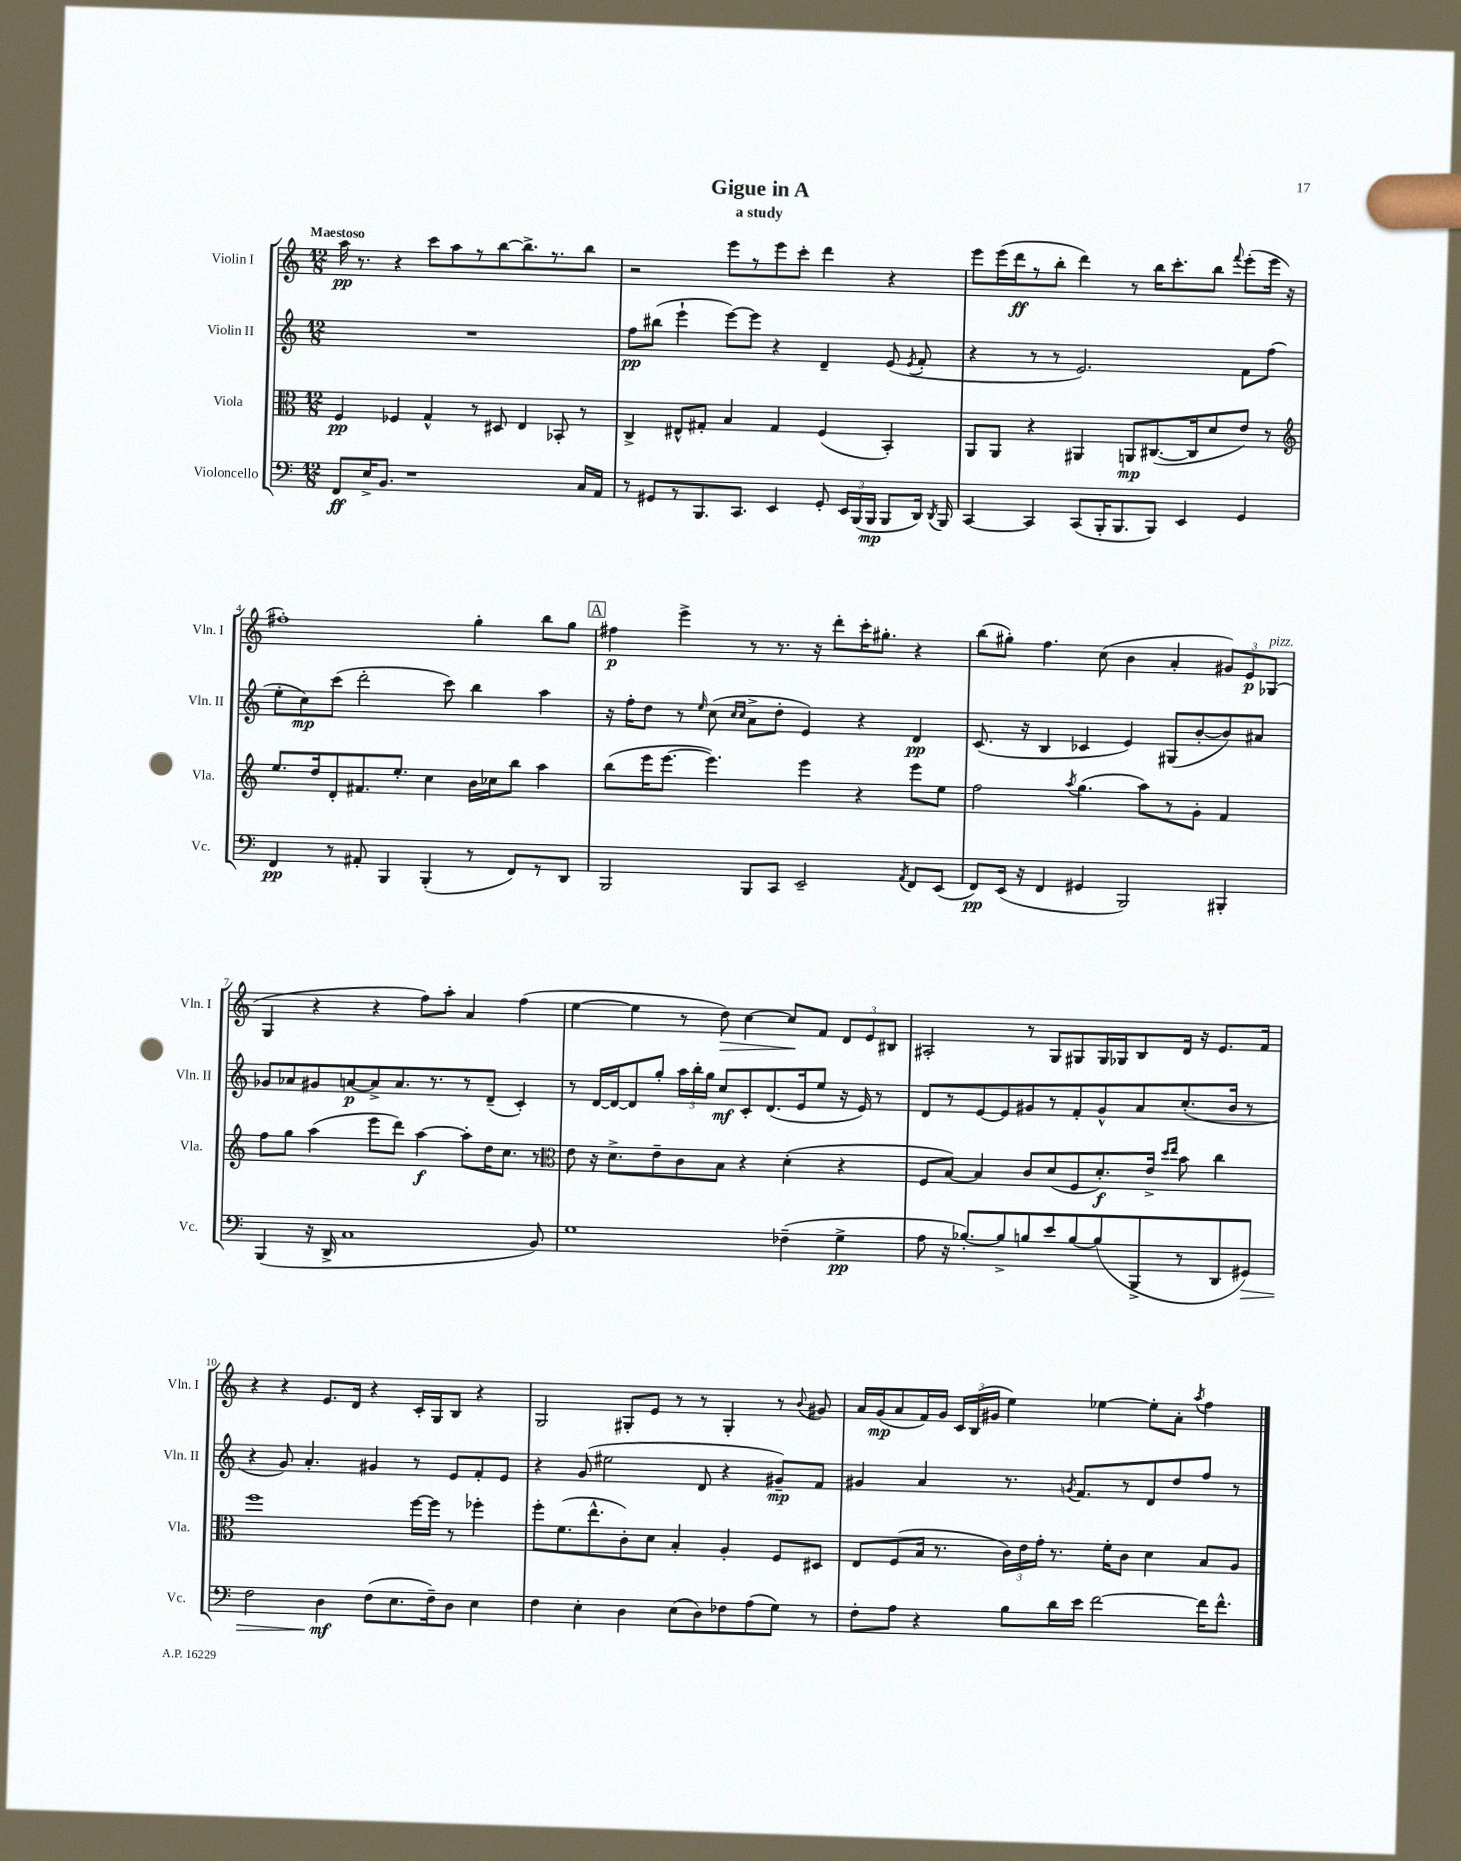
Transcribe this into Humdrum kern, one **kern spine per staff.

**kern	**dynam	**kern	**dynam	**kern	**dynam	**kern	**dynam
*part4	*part4	*part3	*part3	*part2	*part2	*part1	*part1
*staff4	*staff4	*staff3	*staff3	*staff2	*staff2	*staff1	*staff1
*I"Violoncello	*	*I"Viola	*	*I"Violin II	*	*I"Violin I	*
*I'Vc.	*	*I'Vla.	*	*I'Vln. II	*	*I'Vln. I	*
*clefF4	*	*clefC3	*	*clefG2	*	*clefG2	*
*k[]	*	*k[]	*	*k[]	*	*k[]	*
*M12/8	*	*M12/8	*	*M12/8	*	*M12/8	*
=1	=1	=1	=1	=1	=1	=1	=1
!	!	!	!	!	!	!LO:TX:a:B:t=Maestoso	!
8FF/L	ff	4F/	pp	1.r	.	16aa\	pp
.	.	.	.	.	.	8.r	.
16E^/K	.	.	.	.	.	.	.
8.BB/J	.	.	.	.	.	.	.
.	.	4F-X/	.	.	.	4r	.
1r	.	.	.	.	.	.	.
.	.	4G^^/	.	.	.	8ccc\L	.
.	.	.	.	.	.	8aa\	.
.	.	8r	.	.	.	8r	.
.	.	8D#X/	.	.	.	[8bb\	.
.	.	4E/	.	.	.	8.bb^\]	.
.	.	.	.	.	.	8.r	.
.	.	8BB-X'/	.	.	.	.	.
16C/LL	.	8r	.	.	.	8bb\J	.
16AA/JJ	.	.	.	.	.	.	.
=2	=2	=2	=2	=2	=2	=2	=2
8r	.	4C^/	.	8ff\L	pp	2r	.
8GG#X/L	.	.	.	(8bb#X\J	.	.	.
8r	.	8E#X^^/L	.	4eee`\	.	.	.
8.BBB/	.	8G#X'/J	.	.	.	.	.
.	.	4B/	.	[8eee\L)	.	8eee\L	.
8.CC/J	.	.	.	.	.	.	.
.	.	.	.	8eee\J]	.	8r	.
4EE/	.	4G#/	.	4r	.	8eee\	.
.	.	.	.	.	.	8ccc'\J	.
8GG#'/	.	(4F/	.	4d~/	.	4ddd\	.
24EE/LL	.	.	.	.	.	.	.
(24BBB/	.	.	.	.	.	.	.
24BBB/JJ	mp	.	.	.	.	.	.
8BBB/L	.	4BB'/)	.	(8e/	.	4r	.
.	.	.	.	8qe/	.	.	.
16DD/Jk)	.	.	.	8f'/	.	.	.
8qDD/	.	.	.	.	.	.	.
16BBB/	.	.	.	.	.	.	.
=3	=3	=3	=3	=3	=3	=3	=3
[4CC/	.	8AA/L	.	4r	.	8eee\L	.
.	.	8AA/J	.	.	.	(16eee\L	.
.	.	.	.	.	.	16ddd\J	ff
4CC/]	.	4r	.	8r	.	8r	.
.	.	.	.	8r	.	8bb'\J	.
(8CC/L	.	4AA#X/	.	2.e/)	.	4ddd\)	.
16BBB'/K	.	.	.	.	.	.	.
8.BBB/	.	.	.	.	.	.	.
.	.	8AAn/L	mp	.	.	8r	.
8BBB/J)	.	([8.C#X/	.	.	.	16bb\KL	.
.	.	.	.	.	.	8.ccc'\	.
4EE/	.	.	.	.	.	.	.
.	.	16C#/k]	.	.	.	.	.
.	.	8d/	.	.	.	8bb\J	.
.	.	.	.	.	.	8qqfff/	.
4GG/	.	8e/J)	.	8f\L	.	(8eee'\L	.
.	.	8r	.	(8ff\J	.	16eee\Jk	.
.	.	.	.	.	.	16r	.
!!LO:LB:g=z
=4	=4	=4	=4	=4	=4	=4	=4
*	*	*clefG2	*	*	*	*	*
4FF/	pp	8.ee/L	.	8ee'\L	.	1ff#X')	.
.	.	.	.	8cc\)	mp	.	.
.	.	16dd/k	.	.	.	.	.
8r	.	8d'/	.	(8ccc\J	.	.	.
8AA#X'/	.	8.f#X/	.	2ddd'\	.	.	.
4BBB/	.	.	.	.	.	.	.
.	.	8.ee'/J	.	.	.	.	.
(4BBB'/	.	4cc\	.	.	.	.	.
.	.	.	.	8ccc\)	.	.	.
8r	.	16b\LL	.	4bb\	.	4gg'\	.
.	.	16cc-X\J	.	.	.	.	.
8FF/L)	.	8bb\J	.	.	.	.	.
8r	.	4aa\	.	4aa\	.	8bb\L	.
8DD/J	.	.	.	.	.	8gg\J	.
!!LO:REH:place=s1:t=A
=5	=5	=5	=5	=5	=5	=5	=5
2BBB/	.	(8bb\L	.	16r	.	4ff#X\	p
.	.	.	.	16ff'\KL	.	.	.
.	.	16eee\K	.	8dd\J	.	.	.
.	.	[8.eee\J	.	.	.	.	.
.	.	.	.	8r	.	4eee^\	.
.	.	.	.	16qqee/	.	.	.
.	.	4.eee\])	.	(8cc\	.	.	.
.	.	.	.	16qqcc/LL	.	.	.
.	.	.	.	16qqcc/JJ	.	.	.
8BBB/L	.	.	.	8a^\L	.	8r	.
8CC/J	.	.	.	8dd'\J	.	8.r	.
2EE~/	.	4eee\	.	4e/)	.	.	.
.	.	.	.	.	.	16r	.
.	.	.	.	.	.	8ddd'\L	.
.	.	4r	.	4r	.	16ccc'\K	.
.	.	.	.	.	.	8.gg#X'\J	.
8qAA/	.	.	.	.	.	.	.
8FF/L	.	8eee\L	.	4d/	pp	4r	.
(8EE/J	.	8ee\J	.	.	.	.	.
=6	=6	=6	=6	=6	=6	=6	=6
8FF/L)	pp	2ff\	.	(8.c/	.	(8bb\L	.
(16EE/Jk	.	.	.	.	.	8gg#X'\J)	.
16r	.	.	.	16r	.	.	.
4FF/	.	.	.	4B/	.	4.ff\	.
.	.	8qaa/	.	.	.	.	.
4GG#X/	.	(4.gg\	.	4c-X/	.	.	.
.	.	.	.	.	.	(8cc\	.
2BBB/)	.	.	.	4e/)	.	4b\	.
.	.	8aa\L)	.	.	.	.	.
.	.	8r	.	(8G#X/L	.	4a'/	.
.	.	8g'\J	.	[8b'/	.	.	.
4BBB#X'/	.	4f/	.	8b/])	.	12g#X/L)	.
.	.	.	.	.	.	12e/	p
.	.	.	.	8a#X/J	.	.	.
!	!	!	!	!	!	!LO:TX:a:i:t=pizz.	!
.	.	.	.	.	.	(12G-X/J	.
!!LO:LB:g=z
=7	=7	=7	=7	=7	=7	=7	=7
(4BBB/	.	8ff\L	.	8g-X/L	.	4G/	.
.	.	8gg\J	.	8a-X/	.	.	.
16r	.	(4aa\	.	8g#X/	.	4r	.
16DD^/	.	.	.	.	.	.	.
1C	.	.	.	[8an/	p	.	.
.	.	8eee\L	.	8a^/]	.	4r	.
.	.	8ddd\J)	.	8.a/	.	.	.
.	.	[4aa\	f	.	.	8ff\L)	.
.	.	.	.	8.r	.	.	.
.	.	.	.	.	.	8aa'\J	.
.	.	8aa'\L]	.	8r	.	4a/	.
.	.	16dd\K	.	(8d~/J	.	.	.
.	.	8.cc\J	.	.	.	.	.
.	.	.	.	4c'/)	.	(4ff\	.
8BB/)	.	8r	.	.	.	.	.
=8	=8	=8	=8	=8	=8	=8	=8
*	*	*clefC3	*	*	*	*	*
1G	.	8e\	.	8r	.	[4ee\	.
.	.	16r	.	[16d/LL	.	.	.
.	.	8.d^\L	.	16d/J_	.	.	.
.	.	.	.	8d/]	.	4ee\]	.
.	.	8e~\	.	8gg'/J	.	.	.
.	.	8c\	.	24aa\LL	.	8r	.
.	.	.	.	24bb'\	.	.	.
.	.	.	.	24gg\JJ	.	.	.
!	!	!	!	!	!	!	!LO:HP:b
.	.	8B\J	.	8cc/L	mf	8dd\)	>
.	.	4r	.	8c'/	.	[4cc\	.
.	.	.	.	(8.d/	.	.	.
(4F-X~\	.	(4d'\	.	.	.	8cc/L]	.
.	.	.	.	16e/k	.	.	.
.	.	.	.	8ee/J	.	8f/J	]
4G^\	pp	4r	.	16r	.	12d/L	.
.	.	.	.	16e/)	.	.	.
.	.	.	.	.	.	12e/	.
.	.	.	.	8r	.	.	.
.	.	.	.	.	.	12B#X/J	.
=9	=9	=9	=9	=9	=9	=9	=9
8A\	.	8F/L	.	8d/L	.	2A#X'/	.
16r	.	[8B/J)	.	8r	.	.	.
[8.B-X'/L)	.	.	.	.	.	.	.
.	.	4B/]	.	[8e/	.	.	.
8B-^/]	.	.	.	8e/]	.	.	.
8Bn/	.	8c/L	.	8g#X/	.	8r	.
8e/	.	(8d/	.	8r	.	8G/L	.
[8B/	.	8F/	.	8f'/	.	8G#X/	.
(8B/]	.	8.d'/)	f	8g#^^/	.	16G#/L	.
.	.	.	.	.	.	16G-X/J	.
8BBB^/	.	.	.	8a/	.	8B/	.
.	.	16e^/Jk	.	.	.	.	.
.	.	16qqdd/LL	.	.	.	.	.
.	.	16qqee/JJ	.	.	.	.	.
8r	.	8b\	.	(8.cc'/	.	16d/Jk	.
.	.	.	.	.	.	16r	.
8DD/	.	4cc\	.	.	.	8.e/L	.
.	.	.	.	16b/Jk	.	.	.
!	!LO:HP:b	!	!	!	!	!	!
8GG#X/J)	>	.	.	8r	.	.	.
.	.	.	.	.	.	16f/Jk	.
!!LO:LB:g=z
=10	=10	=10	=10	=10	=10	=10	=10
2F\	.	1ff	.	4r	.	4r	.
.	.	.	.	8g/)	.	4r	.
.	.	.	.	4.a'/	.	.	.
4D\	mf	.	.	.	.	8.e/L	.
.	.	.	.	.	.	16d/Jk	.
(8F\L	]	.	.	4g#X/	.	4r	.
8.E\	.	.	.	.	.	.	.
.	.	[16ff\LL	.	8r	.	16c'/LL	.
16F~\k)	.	16ff\JJ]	.	.	.	16G/J	.
8D\J	.	8r	.	8e/L	.	8B/J	.
4E\	.	4ff-X'\	.	8f'/	.	4r	.
.	.	.	.	8e/J	.	.	.
=11	=11	=11	=11	=11	=11	=11	=11
4F\	.	8ff'\L	.	4r	.	2G/	.
.	.	(8.f\	.	.	.	.	.
4E'\	.	.	.	(8g/	.	.	.
.	.	8.ee^^\	.	.	.	.	.
.	.	.	.	2ee#X\	.	.	.
4D\	.	8c'\)	.	.	.	8G#X'/L	.
.	.	8d\J	.	.	.	8e/J	.
(8E\L	.	4B'/	.	.	.	8r	.
8D\)	.	.	.	8d/	.	8r	.
8F-X\	.	4A'/	.	4r	.	4G#'/	.
(8A\	.	.	.	.	.	.	.
8G\J)	.	8F/L	.	8g#X~/L)	mp	8r	.
.	.	.	.	.	.	8qqb/	.
8r	.	8D#X/J	.	8f/J	.	8g#X/	.
=12	=12	=12	=12	=12	=12	=12	=12
8F'\L	.	8E/L	.	4g#X/	.	16a/LL	.
.	.	.	.	.	.	(16g/J	mp
8A\J	.	(8F/	.	.	.	8a/	.
4r	.	16B/Jk	.	4a/	.	16f/L)	.
.	.	8.r	.	.	.	16g/JJ	.
.	.	.	.	.	.	24c/LL	.
.	.	.	.	.	.	(24B/	.
.	.	.	.	.	.	24g#X/JJ	.
8B\L	.	24c\LL)	.	8.r	.	4ee\)	.
.	.	24e\	.	.	.	.	.
.	.	24g'\JJ	.	.	.	.	.
16d\L	.	8.r	.	.	.	.	.
.	.	.	.	8qgn/	.	.	.
16e\JJ	.	.	.	8.f/L	.	.	.
[2f\	.	.	.	.	.	[4ee-X\	.
.	.	16f'\KL	.	.	.	.	.
.	.	8c\J	.	8r	.	.	.
.	.	4d\	.	8d/	.	8ee-'\L]	.
.	.	.	.	8dd/	.	8a'\J	.
.	.	.	.	.	.	8qaa/	.
16f\KL]	.	8B/L	.	8ff/J	.	4ff\	.
8.f^^\J	.	.	.	.	.	.	.
.	.	8A/J	.	8r	.	.	.
==	==	==	==	==	==	==	==
*-	*-	*-	*-	*-	*-	*-	*-
